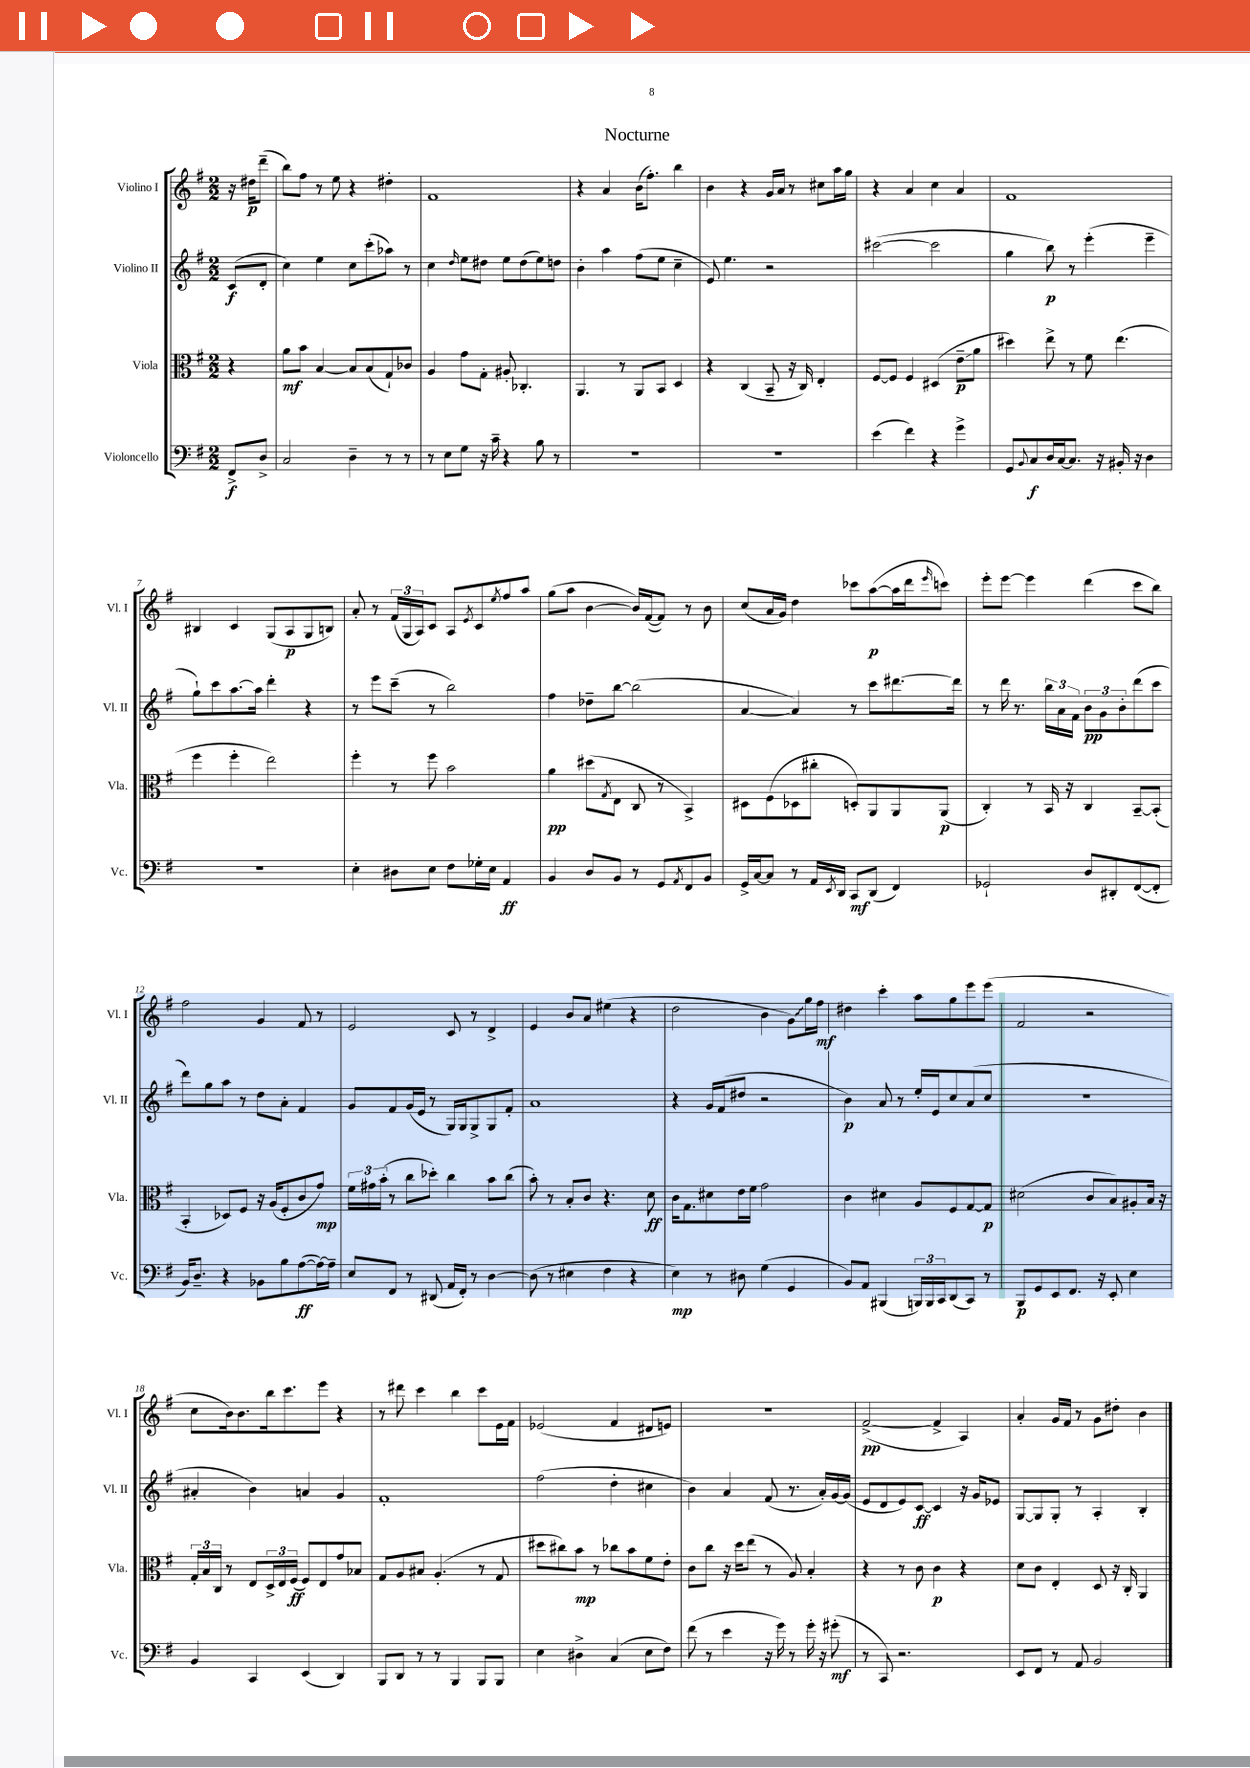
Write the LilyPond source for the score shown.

\header { title = "Nocturne" }
<<
\new StaffGroup <<
\new Staff = "s0" \with { instrumentName = "Violino I" shortInstrumentName = "Vl. I" } {
    \clef treble \key g \major \numericTimeSignature \time 2/2 \partial 4
    r16 dis''16\p d'''8--( |
    b''8) fis''8 r8 e''8 r4 dis''4-. |
    fis'1 |
    r4 a'4 b'16( fis''8.-.) b''4 |
    b'4 r4 g'16 a'16 r8 cis''8 a''16 g''16 |
    r4 a'4 c''4 a'4 |
    fis'1 |
    bis4 c'4 g8( a8\p g8 b8) |
    a'8-. r8 \tuplet 3/2 { fis'16( g16 a16) } c'8 a8 \acciaccatura { e'8 } c'8 \acciaccatura { e''8 } fis''8 a''8 |
    g''8( a''8 b'4~ b'16) fis'16~( fis'8) r8 b'8 |
    c''8( a'16 g'16) d''4 ces'''8 a''8~\p( a''16 d'''16 \grace { e'''16 } c'''8) |
    e'''8-. e'''8~ e'''4 d'''4( c'''8 b''8) |
    fis''2 g'4 fis'8 r8 |
    e'2 c'8 r8 d'4-> |
    e'4 b'8 a'8 eis''4( r4 |
    d''2 b'4 \once \override Glissando.style = #'zigzag g'8\glissando) g''16 fis''16\mf |
    dis''4 c'''4-. a''8 g''8 e'''8 e'''8( |
    fis'2 r2 |
    c''8 b'16) b'8. b''16 c'''8. e'''8 r4 |
    r8 dis'''8 c'''4 b''4 c'''8 e'16 fis'16 |
    ees'2( fis'4 dis'8 e'8) |
    r1 |
    fis'2~->\pp( fis'4-> a4) |
    a'4-. g'16 fis'16 r8 g'8 dis''8-. b'4 \bar "|." |
}
\new Staff = "s1" \with { instrumentName = "Violino II" shortInstrumentName = "Vl. II" } {
    \clef treble \key g \major \numericTimeSignature \time 2/2 \partial 4
    c'8\f( d'8-. |
    c''4) e''4 c''8 c'''8-.( aes''8) r8 |
    c''4 \grace { d''16 } e''8 dis''8 e''8 dis''8( e''8) d''8 |
    b'4-. a''4 fis''8( e''8 c''4-- |
    e'8) e''4. r2 |
    cis'''2~( cis'''2 |
    g''4 b''8\p) r8 e'''4-.( e'''4-- |
    g''8-!) c'''8 a''8.~ a''16 d'''4-. r4 |
    r8 e'''8 c'''8--( r8 b''2) |
    fis''4 des''8-- b''8~ b''2( |
    a'4~ a'4) r8 c'''8 dis'''8.~ dis'''16 |
    r8 d'''16 r8. \tuplet 3/2 { b''16 a'16 fis'16 } \tuplet 3/2 { b'8\pp g'8 b'8-. } d'''8( c'''8 |
    d'''8) g''8 a''8 r8 d''8 a'8-. fis'4 |
    g'8 fis'8 g'16( e'16 r8 g16) g16 g8-> g8 fis'8-. |
    a'1 |
    r4 g'16 fis'16( dis''8 r2 |
    b'4\p) a'8 r8 e''16-. e'16 c''8 a'8( c''8 |
    r1 |
    ais'4-. b'4) a'4 g'4 |
    fis'1-. |
    fis''2( d''4-. cis''4 |
    b'4) a'4 fis'8( r8. a'16-.) g'16~ g'16( |
    e'8 d'8 e'8) c'8~\ff c'4 r16 g'16 ees'8 |
    g8~ g8 g8-. r8 a4-. b4-. \bar "|." |
}
\new Staff = "s2" \with { instrumentName = "Viola" shortInstrumentName = "Vla." } {
    \clef alto \key g \major \numericTimeSignature \time 2/2 \partial 4
    r4 |
    a'8\mf b'8 b4~ b8 b8( g8-!) ces'8 |
    a4 g'8 g8-. ais8-. ces4.-. |
    a,4. r8 a,8 b,8 d4 |
    r4 c4( b,8-- r16 c16) e4-. |
    fis8~ fis8 fis4 dis4( e'8--\glissando\p a'8 |
    dis''4) e''8-> r8 fis'8 e''4.( |
    fis''4 fis''4-. e''2) |
    fis''4-. r8 fis''8 b'2 |
    a'4\pp dis''8( \acciaccatura { g8 } e8 c8 r8 b,4->) |
    dis8 fis8( des8 cis''8-. d8-.) a,8 a,8 a,8\p( |
    c4-.) r8 b,16 r16 c4 b,8~-- b,8-.( |
    b,4-. des8) fis8 r16 a16( fis8-. c'8 g'8\mp) |
    \tuplet 3/2 { fis'16 gis'16 b'16-.( } r8 c''8 des''8-.) c''4 b'8 c''8( |
    b'8-.) r8 b8-. c'8 r4. d'8\ff |
    c'16 g8. dis'8 e'16 fis'16 g'2 |
    c'4 dis'4 a8 fis8 g8~ g8\p |
    dis'2( c'8 b8) ais8-. b16 r16 |
    \tuplet 3/2 { g16-. b16 c16 } r8 e8 \tuplet 3/2 { d16-> e16 fis16\ff( } fis8) e8 g'8 bes8 |
    g8 a8 bis8 a4.-.( r8 g8 |
    dis''8 cis''8) b'8\mp r8 ces''8 b'8 fis'8 e'8-. |
    c'8 c''8 r16 d''16 e''8( r8 a8) b4-. |
    r4 r8 c'8 c'4\p r4 |
    d'8 c'8 e4-. d8 r16 c16-. a,4 \bar "|." |
}
\new Staff = "s3" \with { instrumentName = "Violoncello" shortInstrumentName = "Vc." } {
    \clef bass \key g \major \numericTimeSignature \time 2/2 \partial 4
    fis,8->\f d8-> |
    c2 d4-- r8 r8 |
    r8 e8 g8 r16 c'16-- r4 b8 r8 |
    R1 |
    R1 |
    e'4( fis'4) r4 g'4-> |
    g,8 \appoggiatura { b,8 } c8\f d16 c16~ c8. r16 bis,16-. r16 d4 |
    r1 |
    e4-. dis8 e8 fis8 ges16-. e16 a,4\ff |
    b,4 d8 b,8 r8 g,8 \acciaccatura { a,8 } fis,8 b,8 |
    g,16-> c16~ c8 r8 a,16 \acciaccatura { e,8 } d,16 c,8\mf d,8( fis,4) |
    ges,2-! d8 dis,8-. fis,8~( fis,8-. |
    b,16) d8.-- r4 bes,8 b8 a8~\ff( a16~) a16-- |
    e8 fis,8 r8 dis,8( a,16 fis,16-.) r8 d4~ |
    d8( r8 eis4 fis4 r4 |
    e4\mp) r8 dis8 g4( g,4 |
    b,8) a,8 bis,,4( \tuplet 3/2 { b,,16) b,,16 c,16 } d,8( c,8) r8 |
    b,,8\p g,8 e,8 fis,8. r16 e,8-. e4 |
    b,4 c,4 e,4( d,4) |
    b,,8 d,8 r8 r8 b,,4 b,,8 b,,8 |
    e4 dis4-> c4( e8 fis8) |
    fis'8( r8 e'4 r16 g'16) r8 g'16-. r16 gis'8-.\mf( |
    r8 c,8) r2. |
    e,8 fis,8 r8 a,8 b,2 \bar "|." |
}
>>
>>
